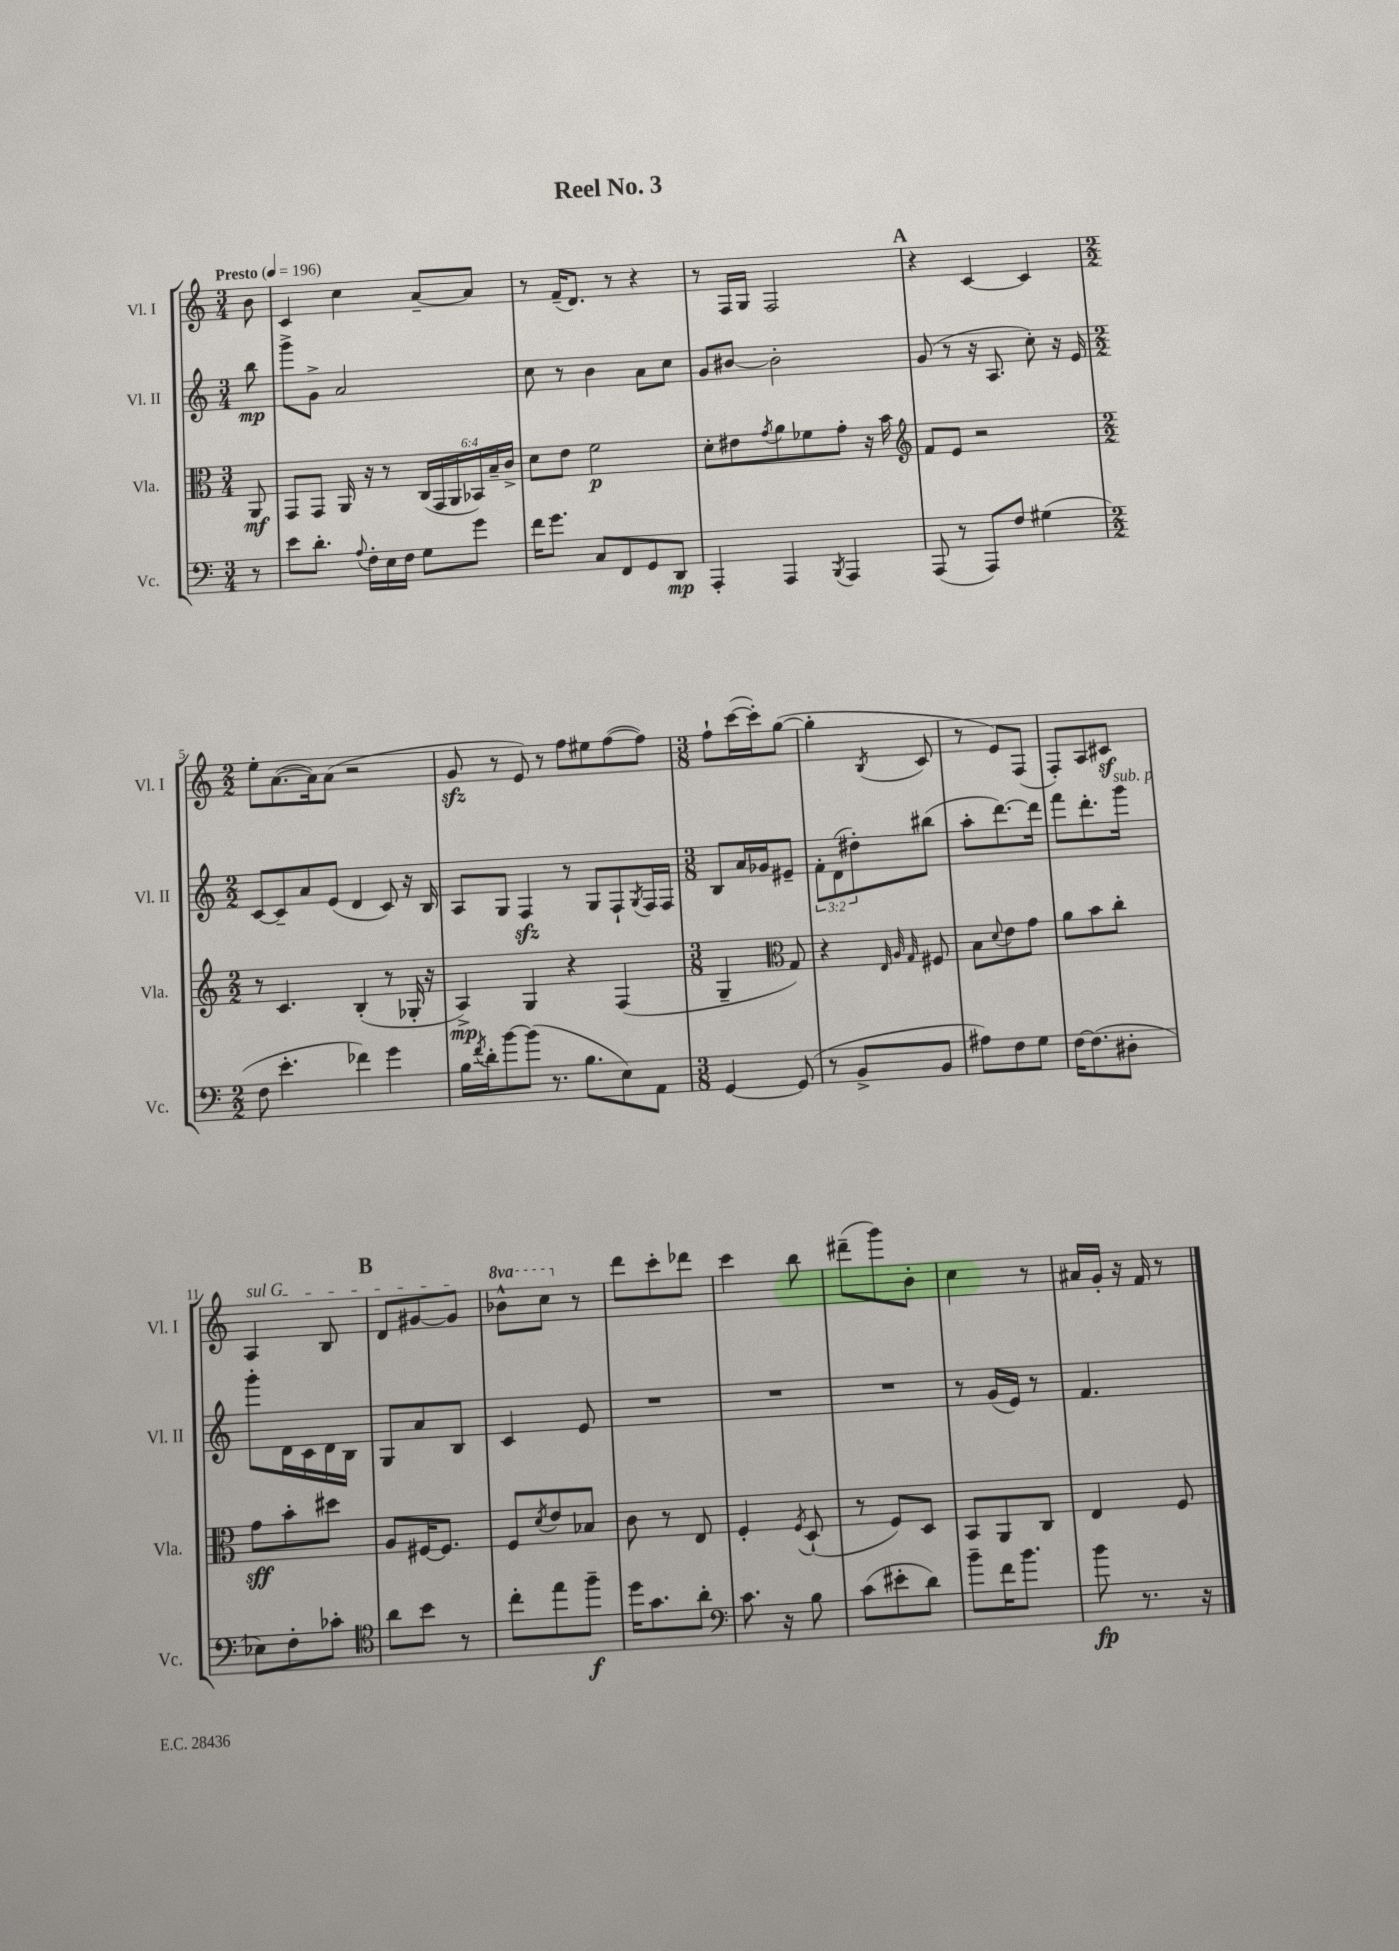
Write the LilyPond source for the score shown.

\header { title = "Reel No. 3" }
<<
\new StaffGroup <<
\new Staff = "s0" \with { instrumentName = "Vl. I" shortInstrumentName = "Vl. I" } {
    \clef treble \key c \major \numericTimeSignature \time 3/4 \set Staff.ottavationMarkups = #ottavation-simple-ordinals \partial 8 \tempo "Presto" 4 = 196
    b'8 |
    c'4 c''4 a'8~-- a'8 |
    r8 f'16--( d'8.) r8 r4 |
    r8 f16 g16 f2 |
    \mark \markup { \bold "A" } r4 c'4~ c'4 |
    \numericTimeSignature \time 2/2 e''8-. a'8.~( a'16) a'8( r2 |
    g'8\sfz r8 e'8) r8 f''8 eis''8 f''8~( f''8) |
    \numericTimeSignature \time 3/8 f''8-! c'''16~( c'''16-.) g''8~( |
    g''4-. \acciaccatura { b8 } c'8 |
    r8 e'8) f8( |
    f8-.) a8 cis'8\sf |
    \once \override TextSpanner.bound-details.left.text = \markup { \italic "sul G" } a4\startTextSpan b8 |
    \mark \markup { \bold "B" } d'8 gis'8~ gis'8\stopTextSpan |
    \ottava #1 bes''8-^ c'''8 \ottava #0 r8 |
    d'''8 c'''8-. des'''8 |
    c'''4 b''8 |
    dis'''8--( g'''8) b'8-. |
    c''4 r8 |
    ais'16 g'16-. r16 f'16 r8 \bar "|." |
}
\new Staff = "s1" \with { instrumentName = "Vl. II" shortInstrumentName = "Vl. II" } {
    \clef treble \key c \major \numericTimeSignature \time 3/4 \override Staff.TupletNumber.text = #tuplet-number::calc-fraction-text \partial 8
    b''8\mp |
    g'''8-> g'8-> a'2 |
    c''8 r8 b'4 a'8 c''8 |
    g'8 bis'8~ bis'2-. |
    \mark \markup { \bold "A" } g'8( r8 r16 a8. c''8-.) r16 e'16 |
    \numericTimeSignature \time 2/2 c'8~ c'8-- a'8 e'8( d'4 c'8) r16 b16 |
    a8 g8 f4\sfz r8 g8 f8-! \acciaccatura { g8 } f16 f16 |
    \numericTimeSignature \time 3/8 b8 a'16 ges'16 eis'8-- |
    \tuplet 3/2 { f'8-. d'8( dis''8-.) } bis''8( |
    a''8-. d'''8.~) d'''16 |
    f'''8 d'''8.-. g'''16^\markup { \italic "sub. p" } |
    g'''8-. d'16 c'16 d'16 b16 |
    \mark \markup { \bold "B" } g8 a'8 b8 |
    c'4 e'8 |
    R4. |
    R4. |
    R4. |
    r8 g'16( e'16) r8 |
    f'4. \bar "|." |
}
\new Staff = "s2" \with { instrumentName = "Vla." shortInstrumentName = "Vla." } {
    \clef alto \key c \major \numericTimeSignature \time 3/4 \override Staff.TupletNumber.text = #tuplet-number::calc-fraction-text \partial 8
    a,8\mf |
    g,8 g,8 a,16 r16 r8 \tuplet 6/4 { c16( g,16 a,16 bes,16) b16-- c'16-> } |
    d'8 e'8 f'2\p |
    d'8-. eis'8 \acciaccatura { g'8 } a'8 fes'8 g'8-. r16 b'16 |
    \mark \markup { \bold "A" } \clef treble f'8 e'8 r2 |
    \numericTimeSignature \time 2/2 r8 c'4. b4-.( r8 ges16-. r16 |
    a4->\mp) g4 r4 f4( |
    \numericTimeSignature \time 3/8 g4-- \clef alto g8) |
    r4 \grace { e32 a32 g32 } fis8 |
    b8 \appoggiatura { d'8 } e'8 g'8 |
    a'8 b'8 c''8-. |
    g'8\sff b'8-. dis''8 |
    \mark \markup { \bold "B" } a8 fis16~ fis8. |
    f8 \acciaccatura { d'8 } e'8 bes8 |
    c'8 r8 e8 |
    f4-. \acciaccatura { f8 } d8-!( |
    r8 f8) d8 |
    b,8 a,8 c8 |
    e4 f8 \bar "|." |
}
\new Staff = "s3" \with { instrumentName = "Vc." shortInstrumentName = "Vc." } {
    \clef bass \key c \major \numericTimeSignature \time 3/4 \partial 8
    r8 |
    e'8 d'8.-. \appoggiatura { a8 } f16-. e16 f16 g8 g'8 |
    f'16 g'8. c8 f,8 g,8 d,8\mp |
    a,,4-. a,,4 \acciaccatura { b,,8 } a,,4 |
    \mark \markup { \bold "A" } a,,8( r8 a,,8) f8 gis4( |
    \numericTimeSignature \time 2/2 f8 e'4.-. fes'4) g'4 |
    b16 \acciaccatura { f'8 } d'16-. b'8~ b'8( r8. b8. e8) a,8 |
    \numericTimeSignature \time 3/8 g,4~ g,8( |
    r8 b,8-> b,8 |
    ais8) f8 g8 |
    f16~ f8.( dis8-. |
    ees8) f8-. ces'8-. |
    \mark \markup { \bold "B" } \clef tenor a'8 b'8 r8 |
    c''8-. e''8 f''8--\f |
    d''16 g'8. a'8-. |
    \clef bass c'8. r16 b8 |
    c'8( eis'8-. d'8) |
    b'8-- f'16 b'8. |
    b'8\fp r8. r16 \bar "|." |
}
>>
>>
